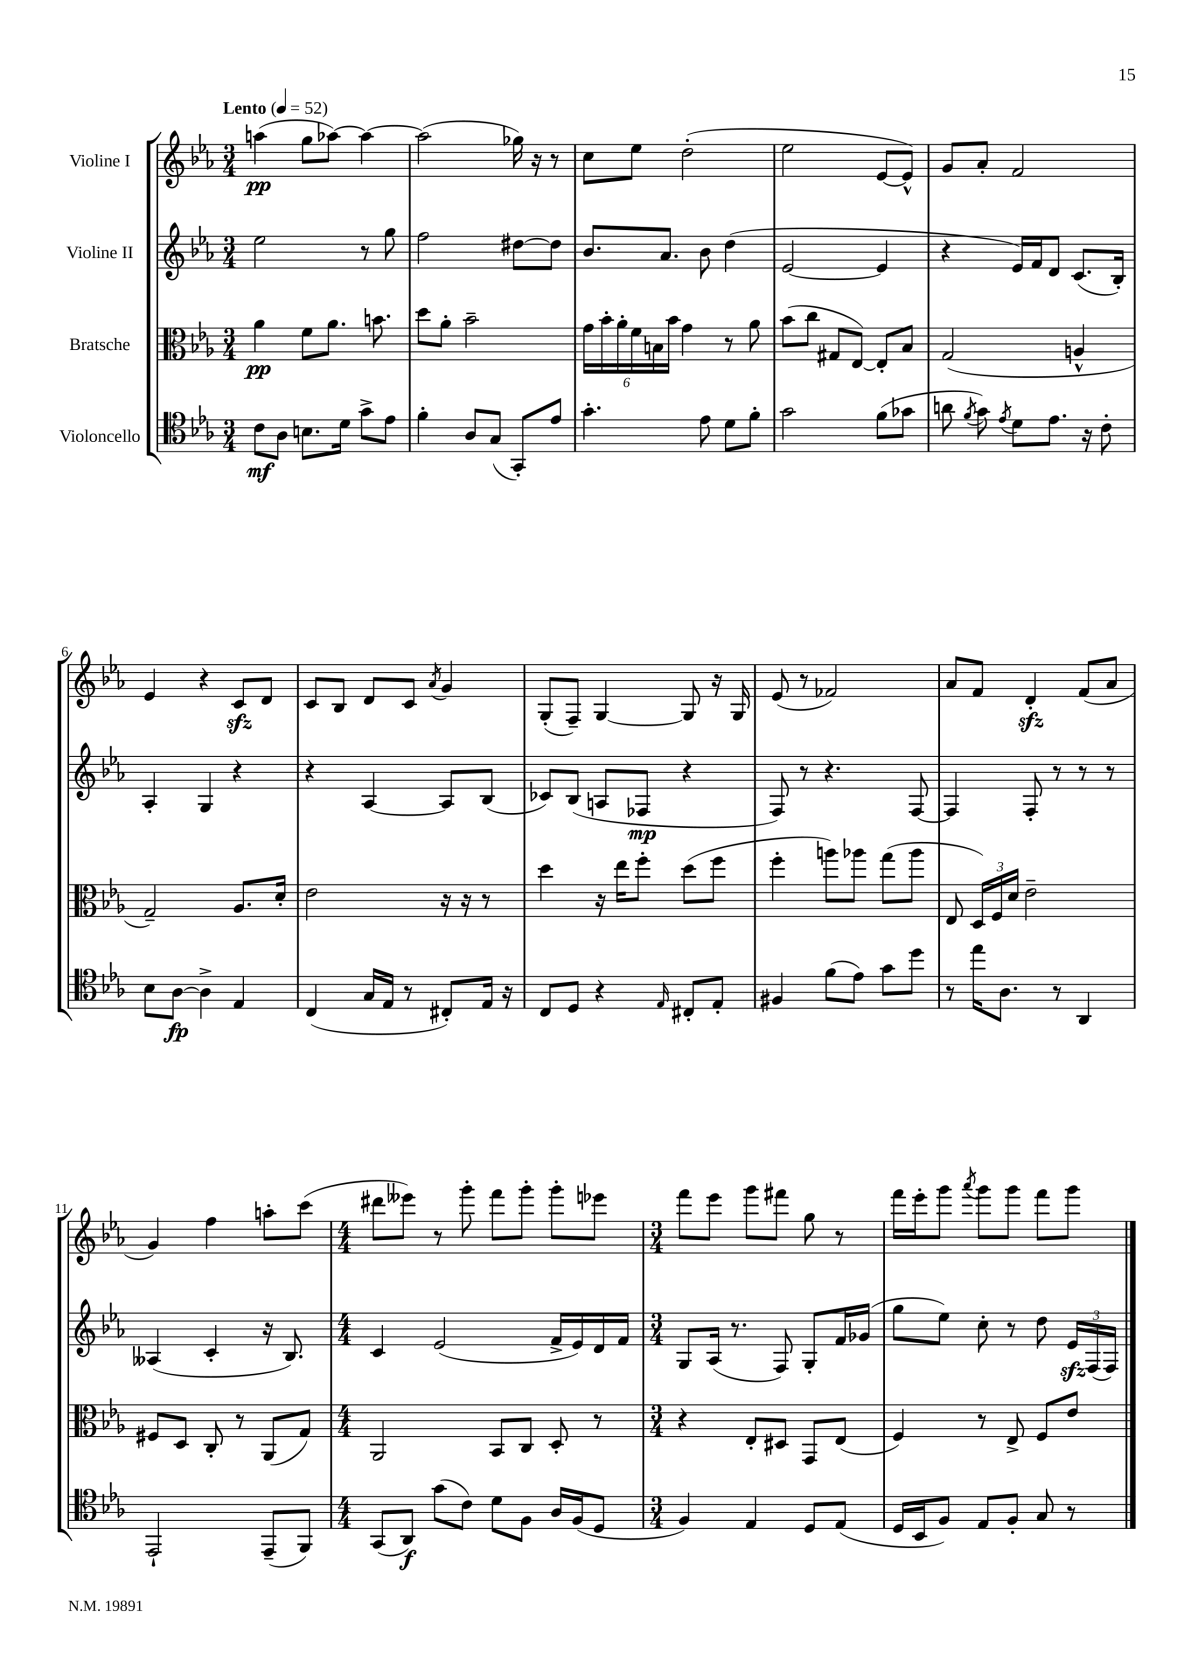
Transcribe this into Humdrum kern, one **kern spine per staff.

**kern	**kern	**kern	**kern
*staff4	*staff3	*staff2	*staff1
*clefC4	*clefC3	*clefG2	*clefG2
*k[b-e-a-]	*k[b-e-a-]	*k[b-e-a-]	*k[b-e-a-]
*M3/4	*M3/4	*M3/4	*M3/4
*MM52	*MM52	*MM52	*MM52
8c	4a-	2ee-	(4aa
8A-	.	.	.
8.B	8f	.	8gg
.	8.a-	.	[8aa-)
16d	.	.	.
8g^	.	8r	4aa-_
.	8.b	.	.
8e-	.	8gg	.
=	=	=	=
4f'	8dd	2ff	(2aa-]
.	8a-'	.	.
8A-	2b-~	.	.
(8G	.	.	.
8GG')	.	[8dd#	16gg-)
.	.	.	16r
8e-	.	8dd#]	8r
=	=	=	=
4.g'	24g	8.b-	8cc
.	24b-'	.	.
.	24a-'	.	.
.	24f	.	8ee-
.	24B	.	.
.	.	8.a-	.
.	24b-	.	.
.	4g	.	(2dd'
8e-	.	8b-	.
8d	8r	(4dd	.
8f'	8a-	.	.
=	=	=	=
2g	(8b-	[2e-	2ee-
.	8cc	.	.
.	8G#	.	.
.	[8E-)	.	.
(8f	8E-']	4e-]	[8e-
8g-	8B-	.	8e-^^])
=	=	=	=
8a	(2G	4r	8g
8qf	.	.	.
8g)	.	.	8a-'
8qe-	.	.	.
8d	.	16e-)	2f
.	.	16f	.
8.e-	.	8d	.
.	4A^^	(8.c	.
16r	.	.	.
8c'	.	.	.
.	.	16B-')	.
=	=	=	=
8B-	2G~)	4A-'	4e-
[8A-	.	.	.
4A-^]	.	4G	4r
4E-	8.A-	4r	8c
.	.	.	8d
.	16d'	.	.
=	=	=	=
(4C	2e-	4r	8c
.	.	.	8B-
16G	.	[4A-	8d
16E-	.	.	.
8r	.	.	8c
.	.	.	8qa-
8C#')	16r	8A-]	4g
.	16r	.	.
16E-	8r	(8B-	.
16r	.	.	.
=	=	=	=
8C	4dd	8c-)	(8G'
8D	.	(8B-	8F~)
4r	16r	8A	[4G
.	16ee-	.	.
.	8ff'	8F-	.
16qqE-	.	.	.
8C#'	(8dd	4r	8G]
8E-'	8ff	.	16r
.	.	.	16G
=	=	=	=
4F#	4ff'	8F)	(8e-
.	.	8r	8r
(8f	8aa)	4.r	2f-)
8e-)	8aa-	.	.
8g	(8gg	.	.
8dd	8aa-	[8F	.
=	=	=	=
8r	8E-	4F]	8a-
16ee-	24D)	.	8f
.	24F	.	.
8.A-	.	.	.
.	24d	.	.
.	2e-~	8F'	4d'
8r	.	8r	.
4AA-	.	8r	(8f
.	.	8r	8a-
=	=	=	=
2EE-`	8F#	(4A--	4g)
.	8D	.	.
.	8C'	4c'	4ff
.	8r	.	.
(8EE-~	(8AA-	16r	8aa'
.	.	8.B-)	.
8FF)	8G)	.	(8ccc
=	=	=	=
*M4/4	*M4/4	*M4/4	*M4/4
(8GG	2AA-	4c	8ddd#
8AA-)	.	.	8eee--)
(8g	.	(2e-	8r
8c)	.	.	8ggg'
8d	8BB-	.	8fff
8F	8C	.	8ggg'
16A-	8D'	16f^	8ggg'
(16F	.	16e-)	.
8D	8r	16d	8eee-
.	.	16f	.
=	=	=	=
*M3/4	*M3/4	*M3/4	*M3/4
4F)	4r	8G	8fff
.	.	(16A-	8eee-
.	.	8.r	.
4E-	8E-'	.	8ggg
.	8D#	8F)	8fff#
8D	8GG	8G'	8gg
(8E-	(8E-	16f	8r
.	.	(16g-	.
=	=	=	=
16D	4F)	8gg	16fff
16BB-	.	.	16eee-'
8F)	.	8ee-)	8ggg
.	.	.	8qaaa-
8E-	8r	8cc'	8ggg
8F'	8E-^	8r	8ggg
8G	8F	8dd	8fff
8r	8e-	24e-	8ggg
.	.	(24F	.
.	.	24F)	.
==	==	==	==
*-	*-	*-	*-
